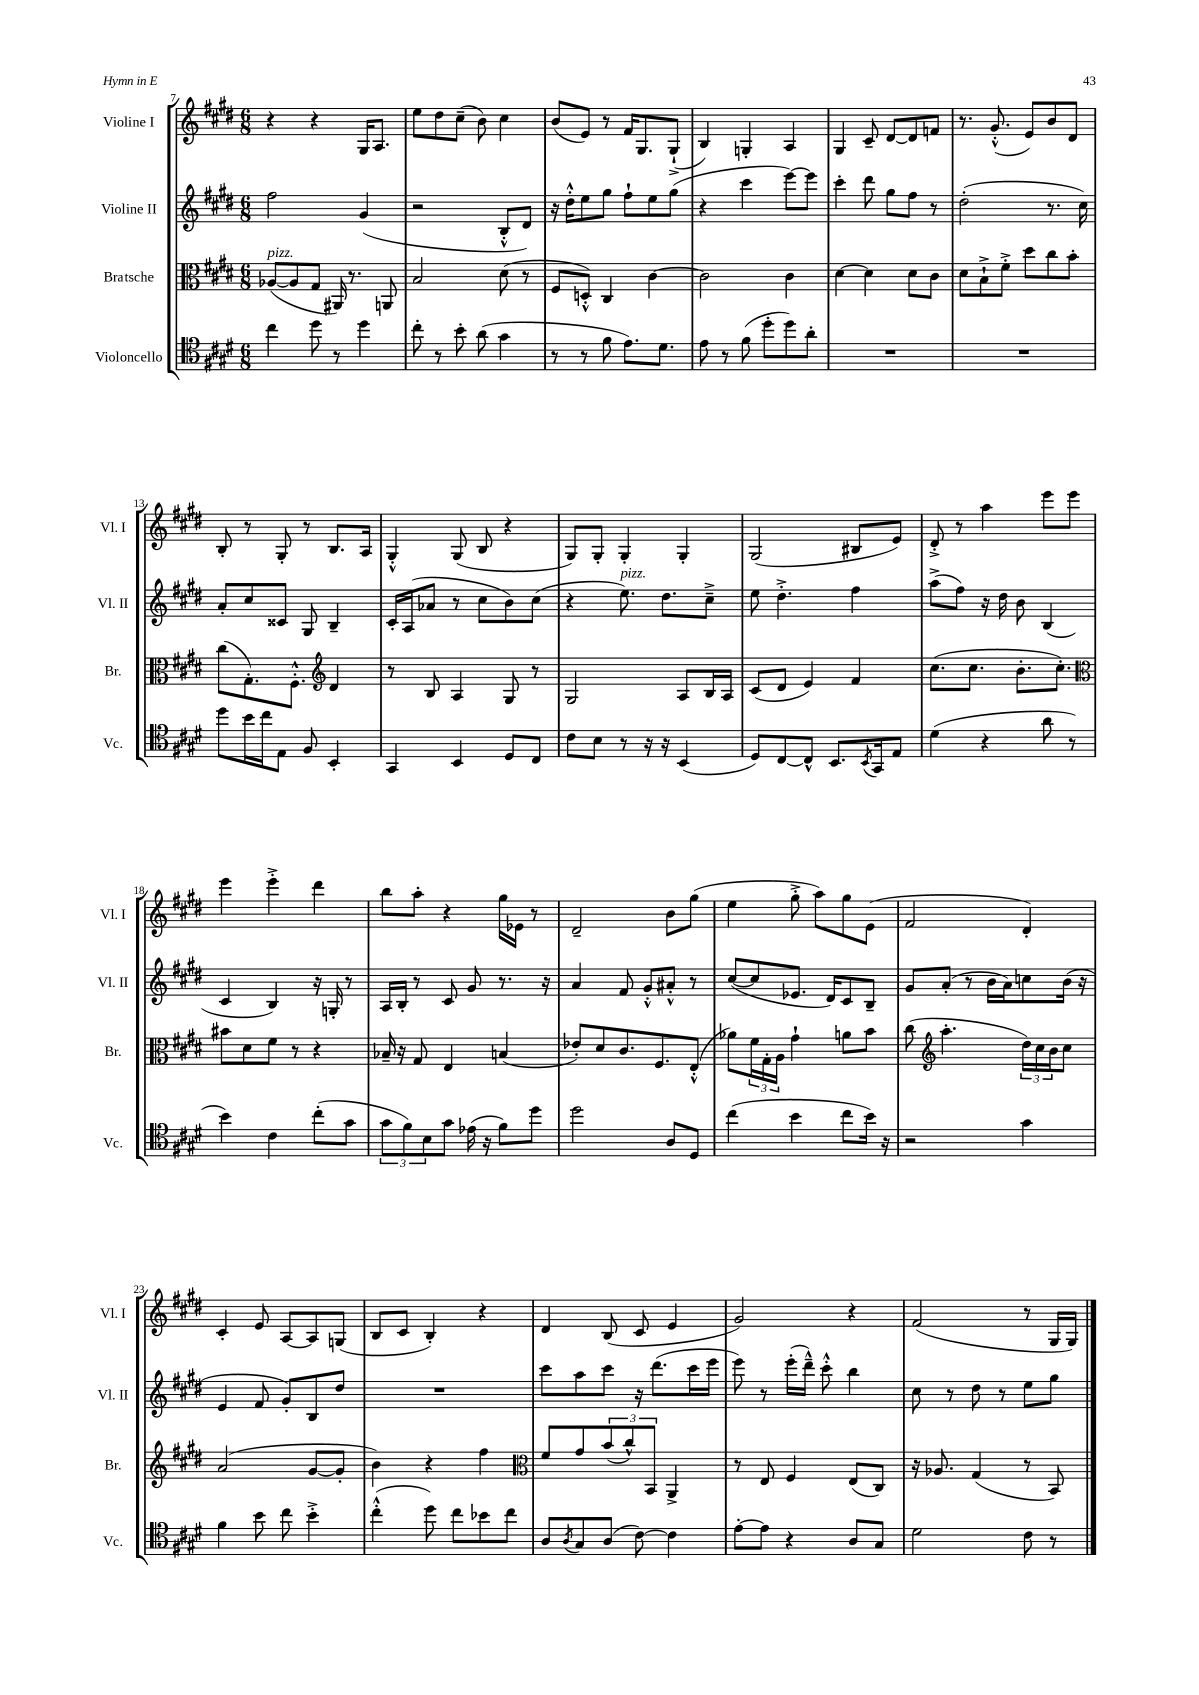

**kern	**kern	**kern	**kern
*part4	*part3	*part2	*part1
*staff4	*staff3	*staff2	*staff1
*I"Violoncello	*I"Bratsche	*I"Violine II	*I"Violine I
*I'Vc.	*I'Br.	*I'Vl. II	*I'Vl. I
*clefC4	*clefC3	*clefG2	*clefG2
*k[f#c#g#d#]	*k[f#c#g#d#]	*k[f#c#g#d#]	*k[f#c#g#d#]
*M6/8	*M6/8	*M6/8	*M6/8
=7	=7	=7	=7
!	!LO:TX:a:i:t=pizz.	!	!
4cc#\	([8A-X/L	2ff#\	4r
.	8A-/]	.	.
8dd#\	8G#/J	.	4r
8r	16AA#X/)	.	.
.	8.r	.	.
4dd#\	.	(4g#/	16G#/KL
.	.	.	8.A/J
.	8AAn/	.	.
=8	=8	=8	=8
8cc#'\	2B/	2r	8ee\L
8r	.	.	8dd#\
8b'\	.	.	(8cc#~\J
(8a\	.	.	8b\)
4g#\	(8d#\	8B'^^/L	4cc#\
.	8r	8d#/J)	.
=9	=9	=9	=9
8r	8F#/L	16r	(8b/L
.	.	16dd#'^^\KL	.
8r	8Dn'^^/J)	8ee\	8e/J)
8f#\	4C#/	8gg#\J	8r
8.e\L)	.	8ff#`\L	16f#/KL
.	.	.	8.G#/
.	[4c#\	8ee\	.
8.d#\J	.	.	.
.	.	(8gg#\J	(8G#`^/J
=10	=10	=10	=10
8e\	2c#\]	4r	4B/)
8r	.	.	.
(8f#\	.	4ccc#\	4Gn'/
8dd#'\L	.	.	.
8dd#\)	4c#\	[8eee\L)	4A/
8a'\J	.	8eee\J]	.
=11	=11	=11	=11
2.r	[4d#\	4ccc#'\	4G#/
.	4d#\]	8ddd#\	8c#~/
.	.	8gg#\L	[8d#/L
.	8d#\L	8ff#\J	8d#/]
.	8c#\J	8r	8fn/J
=12	=12	=12	=12
2.r	8d#\L	(2dd#'\	8.r
.	8B`^\	.	.
.	.	.	(8.g#'^^/
.	8f#'^\J	.	.
.	8dd#\L	.	8e/L)
.	8cc#\	8.r	8b/
.	8b'\J	.	8d#/J
.	.	16cc#\)	.
!!LO:LB:g=z
=13	=13	=13	=13
8dd#\L	(8cc#\L	8a'/L	8B'/
16b\L	8.G#'\)	8cc#/	8r
16cc#\J	.	.	.
8E\J	.	8c##X/J	8G#'/
.	8.F#'^^\J	.	.
8F#/	.	8G#/	8r
*	*clefG2	*	*
4BB'/	4d#/	4B~/	8.B/L
.	.	.	16A/Jk
=14	=14	=14	=14
4GG#/	8r	16c#'/LL	4G#'^^/
.	.	(16A/J	.
.	8B/	8a-X/J	.
4BB/	4A/	8r	(8G#/
.	.	8cc#\L	8B/
8D#/L	8G#/	8b\)	4r
8C#/J	8r	(8cc#\J	.
=15	=15	=15	=15
8c#\L	2G#/	4r	8G#/L)
8B\J	.	.	8G#'/J
!	!	!LO:TX:a:i:t=pizz.	!
8r	.	8.ee\)	4G#'/
16r	.	.	.
16r	.	8.dd#\L	.
(4BB/	8A/L	.	4G#'/
.	16B/L	8cc#~^\J	.
.	16A/JJ	.	.
=16	=16	=16	=16
8D#/L)	(8c#/L	8ee\	(2G#/
[8C#/	8d#/J	4.dd#'^\	.
8C#^^/J]	4e/)	.	.
8.BB/L	.	.	.
.	4f#/	4ff#\	8B#X/L
8qBB/	.	.	.
16GG#/k	.	.	.
8E/J	.	.	8e/J)
=17	=17	=17	=17
(4d#\	(8.cc#\L	(8aa^\L	8d#'^/
.	.	8ff#\J)	8r
.	8.cc#\J	.	.
4r	.	16r	4aa\
.	.	16dd#\	.
.	8.b'\L	8b\	.
8a\	.	(4B/	8eee\L
.	8.cc#'\J)	.	.
8r	.	.	8eee\J
!!LO:LB:g=z
=18	=18	=18	=18
*	*clefC3	*	*
4b\)	8b#X\L	4c#/	4eee\
.	8d#\	.	.
4c#\	8f#\J	4B/)	4eee'^\
.	8r	.	.
(8cc#'\L	4r	16r	4ddd#\
.	.	16Gn'/	.
8g#\J	.	8r	.
=19	=19	=19	=19
12g#\L	16B-X~/	16A/LL	8bb\L
.	16r	16B'/JJ	.
12f#\)	.	.	.
.	8G#/	8r	8aa'\J
12B\	.	.	.
8g#\J	4E/	8c#/	4r
(16e-X\	.	8g#/	.
16r	.	.	.
8f#\L)	(4Bn/	8.r	16gg#\LL
.	.	.	16e-X\JJ
8dd#\J	.	.	8r
.	.	16r	.
=20	=20	=20	=20
2dd#\	8e-X'/L)	4a/	2d#~/
.	8d#/	.	.
.	8.c#/	8f#/	.
.	.	8g#'^^/L	.
.	8.F#/	.	.
8A/L	.	8a#X'^^/J	8b\L
8D#/J	(8E'^^/J	8r	(8gg#\J
=21	=21	=21	=21
(4cc#\	8a-X\L)	([8cc#/L	4ee\
.	24f#\L	8cc#/]	.
.	24G#'\	.	.
.	24A\JJ	.	.
4b\	4g#`\	8.e-X/J	8gg#'^\
.	.	.	8aa\L)
.	.	16d#/KL)	.
8cc#\L	8an\L	8c#/	8gg#\
16b\Jk)	8b\J	8B~/J	(8e\J
16r	.	.	.
=22	=22	=22	=22
2r	(8cc#\	8g#/L	2f#/
*	*clefG2	*	*
.	4.aa'\	(8a'/J	.
.	.	8r	.
.	.	16b\LL	.
.	.	16a\J)	.
4g#\	24dd#\LL)	8ccn\	4d#'/)
.	24cc#\	.	.
.	24b\J	.	.
.	8cc#\J	(16b\Jk	.
.	.	16r	.
!!LO:LB:g=z
=23	=23	=23	=23
4f#\	(2a/	4e/	4c#'/
8b\	.	8f#/	8e/
8cc#\	.	8g#'/L)	[8A/L
4b'^\	[8g#/L	8B/	8A/]
.	8g#'/J]	8dd#/J	(8Gn/J
=24	=24	=24	=24
(4cc#'^^\	4b\)	2.r	8B/L
.	.	.	8c#/J
8dd#\)	4r	.	4B'/)
8cc#\L	.	.	.
8b-X\	4ff#\	.	4r
8cc#\J	.	.	.
=25	=25	=25	=25
*	*clefC3	*	*
8A/L	8f#/L	8ccc#\L	4d#/
8qA/	.	.	.
8G#/	8g#/	8aa\	.
(8A/J	(12b/	8ccc#\J	(8B/
.	12cc#^^/)	.	.
[8c#\)	.	16r	8c#/
.	12BB/J	.	.
.	.	(8.ddd#\L	.
4c#\]	4AA^/	.	4e/
.	.	16ccc#\L	.
.	.	16eee\JJ	.
=26	=26	=26	=26
[8e'\L	8r	8eee\)	2g#/)
8e\J]	8E/	8r	.
4r	4F#/	(16eee'\LL	.
.	.	16ddd#~^^\JJ)	.
.	.	8ccc#'^^\	.
8A/L	(8E/L	4bb\	4r
8G#/J	8C#/J)	.	.
=27	=27	=27	=27
2d#\	16r	8cc#\	(2f#/
.	8.A-X/	.	.
.	.	8r	.
.	(4G#/	8dd#\	.
.	.	8r	.
8c#\	8r	8ee\L	8r
8r	8BB/)	8gg#\J	16G#/LL
.	.	.	16G#/JJ)
==	==	==	==
*-	*-	*-	*-
